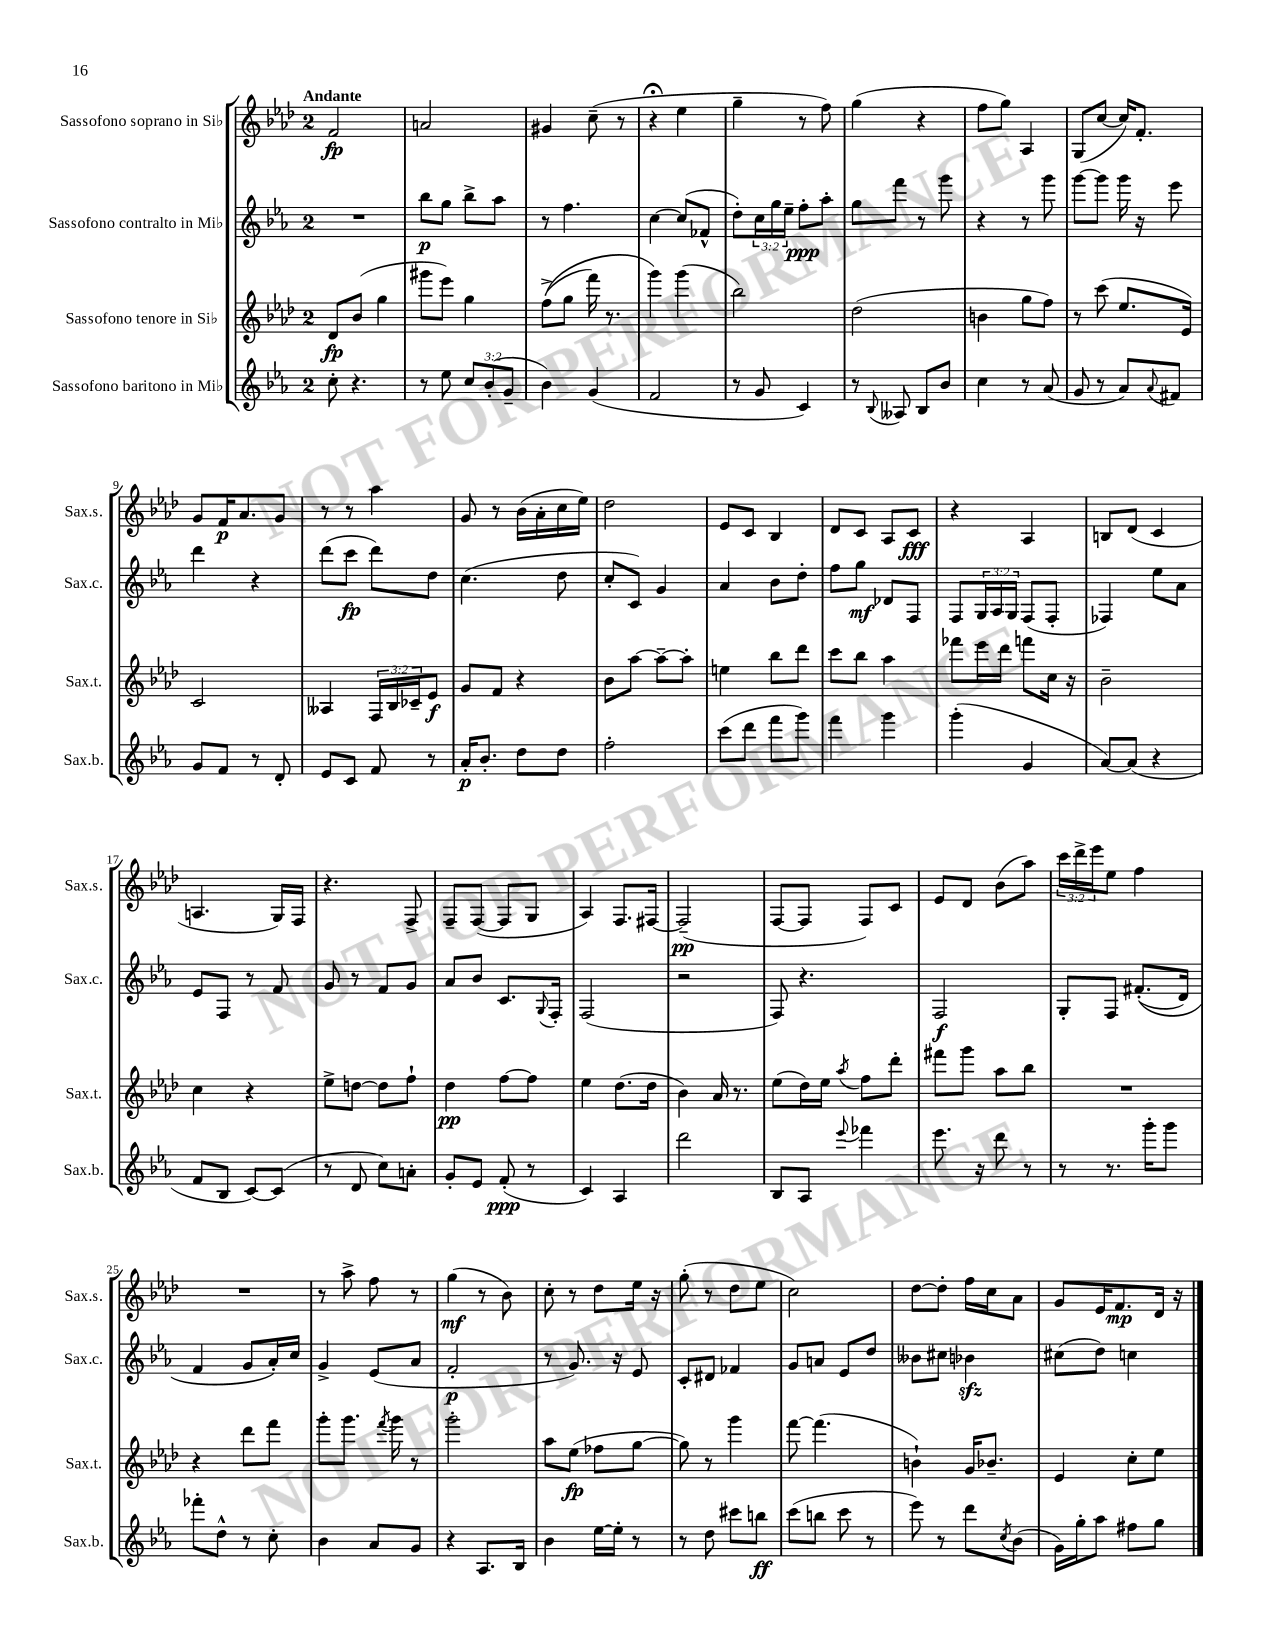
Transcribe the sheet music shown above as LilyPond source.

<<
\new StaffGroup <<
\new Staff = "s0" \with { instrumentName = "Sassofono soprano in Sib" shortInstrumentName = "Sax.s." } {
    \clef treble \key aes \major \once \override Staff.TimeSignature.style = #'single-digit \time 2/4 \override Staff.TupletNumber.text = #tuplet-number::calc-fraction-text \tempo "Andante"
    f'2\fp |
    a'2 |
    gis'4 c''8--( r8 |
    r4\fermata ees''4 |
    g''4-- r8 f''8) |
    g''4( r4 |
    f''8 g''8) aes4 |
    g8( c''8~ c''16) f'8.-. |
    g'8 f'16\p aes'8. g'8 |
    r8 r8 aes''4 |
    g'8 r8 bes'16( aes'16-. c''16 ees''16) |
    des''2 |
    ees'8 c'8 bes4 |
    des'8 c'8 aes8 c'8\fff |
    r4 aes4 |
    b8 des'8( c'4 |
    a4. g16) f16 |
    r4. f8-> |
    f8-- f8~( f8 g8 |
    aes4) f8. fis16~ |
    fis2--\pp( |
    f8~ f8 f8) c'8 |
    ees'8 des'8 bes'8( aes''8) |
    \tuplet 3/2 { c'''16 des'''16-> ees'''16 } ees''8 f''4 |
    R2 |
    r8 aes''8-> f''8 r8 |
    g''4\mf( r8 bes'8) |
    c''8-. r8 des''8 ees''16 r16 |
    g''8-.( r8 des''8 ees''8 |
    c''2) |
    des''8~ des''8-. f''16 c''16 aes'8 |
    g'8 ees'16 f'8.\mp des'16 r16 \bar "|." |
}
\new Staff = "s1" \with { instrumentName = "Sassofono contralto in Mib" shortInstrumentName = "Sax.c." } {
    \clef treble \key ees \major \once \override Staff.TimeSignature.style = #'single-digit \time 2/4 \override Staff.TupletNumber.text = #tuplet-number::calc-fraction-text
    R2 |
    bes''8\p g''8 bes''8-> aes''8 |
    r8 f''4. |
    c''4~ c''8( fes'8-^ |
    d''8-.) \tuplet 3/2 { c''16 g''16 ees''16-- } f''8-.\ppp aes''8-. |
    g''8 f'''8 r8 g'''8 |
    r4 r8 g'''8 |
    g'''8~ g'''8 g'''16 r16 ees'''8 |
    d'''4 r4 |
    d'''8( c'''8\fp d'''8) d''8 |
    c''4.( d''8 |
    c''8-. c'8) g'4 |
    aes'4 bes'8 d''8-. |
    f''8 g''8\mf des'8 f8 |
    f8 \tuplet 3/2 { g16 aes16 g16 } f8( f8-. |
    fes4) ees''8 aes'8 |
    ees'8 f8 r8 f'8 |
    g'8 r8 f'8 g'8 |
    aes'8 bes'8 c'8. \appoggiatura { g8 } f16-. |
    f2( |
    r2 |
    f8) r4. |
    f2\f |
    g8-. f8 fis'8.-.(\( d'16) |
    f'4 g'8 aes'16-.\) c''16 |
    g'4-> ees'8( aes'8 |
    f'2-.\p |
    r8 g'8.) r16 ees'8 |
    c'8-. dis'8 fes'4 |
    g'8 a'8 ees'8 d''8 |
    beses'8 cis''8 bes'4\sfz |
    cis''8( d''8) c''4 \bar "|." |
}
\new Staff = "s2" \with { instrumentName = "Sassofono tenore in Sib" shortInstrumentName = "Sax.t." } {
    \clef treble \key aes \major \once \override Staff.TimeSignature.style = #'single-digit \time 2/4 \override Staff.TupletNumber.text = #tuplet-number::calc-fraction-text
    des'8\fp bes'8( g''4 |
    gis'''8 ees'''8) g''4 |
    f''8->(\( g''8 f'''16) r8. |
    g'''4\) g'''4( |
    bes''2) |
    des''2( |
    b'4 g''8 f''8) |
    r8 c'''8( ees''8. ees'16) |
    c'2 |
    aeses4 \tuplet 3/2 { f16 bes16 ces'16-- } ees'8\f |
    g'8 f'8 r4 |
    bes'8 aes''8~ aes''8~-- aes''8-. |
    e''4 bes''8 des'''8 |
    c'''8 bes''8 aes''4 |
    fes'''8 ees'''16 des'''16 f'''8 c''16 r16 |
    bes'2-- |
    c''4 r4 |
    ees''8-> d''8~ d''8 f''8-! |
    des''4\pp f''8~ f''8 |
    ees''4 des''8.( des''16 |
    bes'4) aes'16 r8. |
    ees''8( des''16) ees''16 \acciaccatura { aes''8 } f''8 des'''8-. |
    fis'''8 g'''8 aes''8 bes''8 |
    R2 |
    r4 des'''8 f'''8 |
    g'''8-. g'''8. \acciaccatura { f'''8 } g'''16 r8 |
    g'''2-. |
    aes''8 ees''8\fp( fes''8 g''8~ |
    g''8) r8 g'''4 |
    f'''8~ f'''4.( |
    b'4-!) g'16 bes'8.-- |
    ees'4 c''8-. ees''8 \bar "|." |
}
\new Staff = "s3" \with { instrumentName = "Sassofono baritono in Mib" shortInstrumentName = "Sax.b." } {
    \clef treble \key ees \major \once \override Staff.TimeSignature.style = #'single-digit \time 2/4 \override Staff.TupletNumber.text = #tuplet-number::calc-fraction-text
    c''8-. r4. |
    r8 ees''8 \tuplet 3/2 { c''8 bes'8-.( g'8-- } |
    bes'4) g'4( |
    f'2 |
    r8 g'8 c'4) |
    r8 \appoggiatura { bes8 } aeses8 bes8 bes'8 |
    c''4 r8 aes'8( |
    g'8 r8 aes'8) \appoggiatura { aes'8 } fis'8 |
    g'8 f'8 r8 d'8-. |
    ees'8 c'8 f'8 r8 |
    aes'16-.\p bes'8.-. d''8 d''8 |
    f''2-. |
    c'''8( d'''8 f'''8 g'''8) |
    f'''4 g'''4 |
    g'''4-.( g'4 |
    aes'8~) aes'8( r4 |
    f'8 bes8 c'8~) c'8( |
    r8 d'8 c''8) a'8-. |
    g'8-. ees'8 f'8-.\ppp( r8 |
    c'4) aes4 |
    d'''2 |
    bes8 aes8 \appoggiatura { ees'''8 } fes'''4 |
    ees'''8. r16 d'''8 r8 |
    r8 r8. g'''16-. g'''8 |
    fes'''8-. d''8-^ r8 c''8-. |
    bes'4 aes'8 g'8 |
    r4 aes8. bes16 |
    bes'4 ees''16~ ees''16-. r8 |
    r8 d''8 cis'''8 b''8\ff |
    c'''8( b''8 c'''8 r8 |
    ees'''8) r8 d'''8 \acciaccatura { c''8 } bes'8( |
    g'16) g''16-. aes''8 fis''8 g''8 \bar "|." |
}
>>
>>
